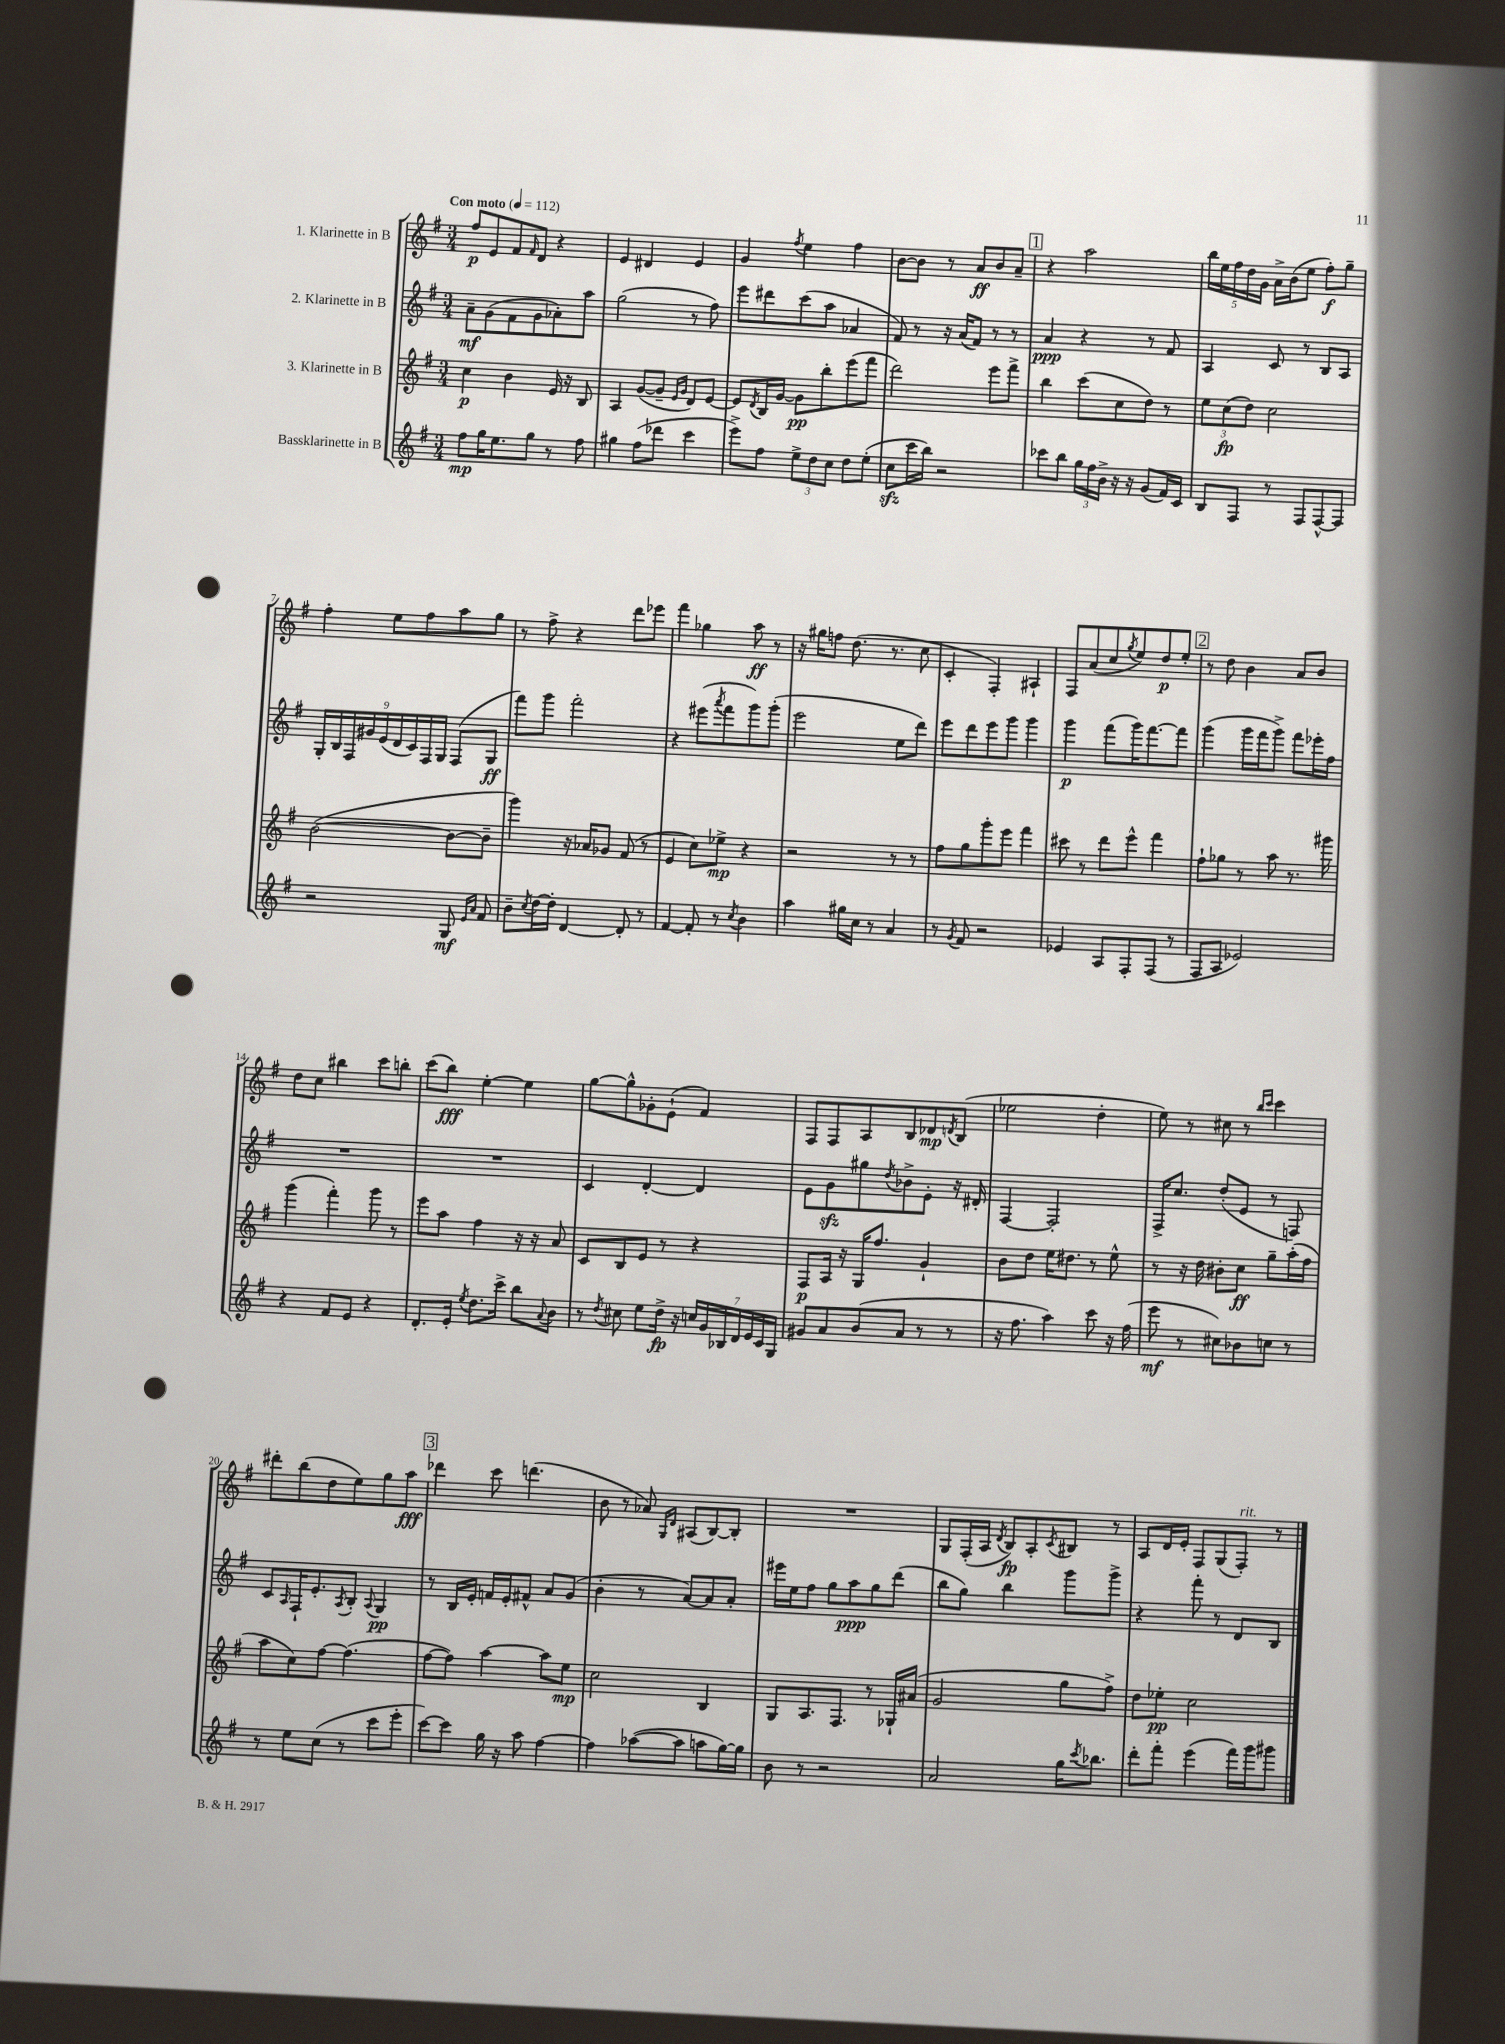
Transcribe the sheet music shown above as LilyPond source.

<<
\new StaffGroup <<
\new Staff = "s0" \with { instrumentName = "1. Klarinette in B" } {
    \clef treble \key g \major \numericTimeSignature \time 3/4 \tempo "Con moto" 4 = 112
    fis''8\p e'8 fis'8 \grace { fis'16 } d'8 r4 |
    e'4 dis'4 e'4 |
    g'4 \acciaccatura { fis''8 } e''4 fis''4 |
    b'8~ b'8 r8 a'8\ff b'8 a'8-- |
    \mark \markup { \box "1" } r4 a''2 |
    \tuplet 5/4 { b''16 e''16 fis''16 d''16 g'16 } a'16-> b'16( e''8 fis''8-.\f) g''8-- |
    fis''4-. e''8 fis''8 a''8 g''8 |
    r8 fis''8-> r4 d'''8 ees'''8 |
    fis'''4 ges''4 a''8\ff r8 |
    r16 gis''16 f''8 d''8.( r8. c''8 |
    c'4-. fis4-.) ais4-! |
    fis8 a'8( c''8 \acciaccatura { g''8 } e''8) d''8\p e''8-. |
    \mark \markup { \box "2" } r8 d''8 b'4 a'8 b'8 |
    d''8 c''8 bis''4 c'''8 b''8-. |
    c'''8( b''8\fff) e''4~-. e''4 |
    g''8~ g''8-^ ges'8-. e'8-!( fis'4) |
    fis8 fis8 a8 b8 des'8\mp \acciaccatura { d'8 } b8( |
    ees''2 d''4-. |
    e''8) r8 cis''8 r8 \grace { b''16 c'''16 } c'''4 |
    dis'''8-. b''8( d''8 e''8) g''8 a''8\fff |
    \mark \markup { \box "3" } des'''4 c'''8 d'''4.( |
    b'8 r8 aes'8) \grace { g16 d'16 } ais8( b8~) b8-. |
    R2. |
    g8 fis16-.( a16 \acciaccatura { d'8 } b8\fp) a8-. \acciaccatura { c'8 } bis8 r8 |
    a8 d'16 e'16-. fis8 g8( fis8-.^\markup { \italic "rit." }) r8 \bar "|." |
}
\new Staff = "s1" \with { instrumentName = "2. Klarinette in B" } {
    \clef treble \key g \major \numericTimeSignature \time 3/4
    a'8--\mf g'8( fis'8 g'8 aes'8-.) a''8 |
    g''2( r8 fis''8) |
    e'''8 dis'''8 c'''8( a''8 aes'4 |
    fis'8) r8 r16 a'16( fis'8) r8 r8 |
    \mark \markup { \box "1" } a'4\ppp r4 r8 fis'8 |
    a4 c'8 r8 b8 a8 |
    \tuplet 9/8 { g16-. b16 fis16 gis'16 e'16( d'16 c'16) fis16 g16 } fis8( g8\ff |
    fis'''8) g'''8 fis'''2-. |
    r4 eis'''8( \acciaccatura { a'''8 } fis'''8 g'''8) g'''8-.( |
    e'''2 e''8 d'''8) |
    e'''8 d'''8 e'''8 g'''8 g'''4 |
    g'''4\p fis'''8( g'''16) fis'''8.~ fis'''8 |
    \mark \markup { \box "2" } g'''4( g'''16 fis'''16 g'''8->) fis'''8 ees'''16-. fis''16 |
    R2. |
    R2. |
    c'4 d'4~-. d'4 |
    e'8 g'8\sfz gis''8 \acciaccatura { d''8 } bes'8-> e'8-. r16 dis'16-. |
    fis4~ fis2-. |
    fis16-> c''8. d''8-.( e'8 r8 f8) |
    c'8 \grace { a16 } fis16-! e'8.-. \acciaccatura { a8 } b8-. \appoggiatura { a8 } g4\pp |
    \mark \markup { \box "3" } r8 b16 e'16-. f'16 e'16-. fis'8-^ a'8 g'8( |
    b'4-. r8 a'8~) a'8 a'8-. |
    eis'''16 e''16 fis''8 g''8 a''8\ppp g''8 d'''8( |
    b''8 g''8) b''4 g'''8 g'''8-> |
    r4 fis'''8-. r8 d'8 b8 \bar "|." |
}
\new Staff = "s2" \with { instrumentName = "3. Klarinette in B" } {
    \clef treble \key g \major \numericTimeSignature \time 3/4
    c''4\p b'4 e'16 r16 b8 |
    a4 g'8~( g'8-- \grace { e'16 g'16 } d'8) e'8~ |
    e'8 \acciaccatura { d'8 } b16 g'16~ g'8\pp b''8-. e'''8( fis'''8 |
    d'''2) e'''8 fis'''8-> |
    \mark \markup { \box "1" } b''4 c'''8( c''8 d''8) r8 |
    \tuplet 3/2 { e''8 c''8\fp( d''8) } c''2 |
    b'2~( b'8~ b'8-- |
    g'''4) r16 aes'16 ges'8 fis'8( r8 |
    e'4 c''8) ees''8->\mp r4 |
    r2 r8 r8 |
    fis''8 g''8 g'''8-. e'''8 fis'''4 |
    cis'''8 r8 d'''8 e'''8-^ fis'''4 |
    \mark \markup { \box "2" } fis''8-! ges''8 r8 a''8 r8. gis'''16 |
    g'''4( fis'''4-.) g'''8 r8 |
    e'''8 a''8 fis''4 r16 r16 a'8 |
    c'8 b8 e'8 r8 r4 |
    fis8\p a16 r16 g16 fis''8. g'4-! |
    b'8 d''8 e''16 dis''8. r8 e''8-^ |
    r8 r16 d''16 bis'8-. c''8\ff g''8-- a''16-.( fis''16 |
    a''8 c''8) fis''8~ fis''4.( |
    \mark \markup { \box "3" } fis''8~ fis''8) a''4~ a''8 e''8\mp |
    c''2 b4 |
    g8 a8. fis8. r8 ges16-! ais'16( |
    g'2 g''8 fis''8->) |
    d''8 ees''8-.\pp c''2 \bar "|." |
}
\new Staff = "s3" \with { instrumentName = "Bassklarinette in B" } {
    \clef treble \key g \major \numericTimeSignature \time 3/4
    fis''8\mp g''16 e''8. g''8 r8 fis''8 |
    gis''4 fis''8( des'''8 c'''4 |
    e'''8->) fis''8 \tuplet 3/2 { e''8-> d''8 c''8 } d''8 e''8-.( |
    c''8\sfz c'''16 b''16) r2 |
    \mark \markup { \box "1" } ces'''8 b''8 \tuplet 3/2 { g''16 fis''16 b'16-> } r16 r16 g'8( fis'16) c'16 |
    b8 fis8 r8 fis8 fis8~-^ fis8 |
    r2 g8\mf \grace { e'16 a'16 } fis'8 |
    b'8-- \acciaccatura { c''8 } d''16~ d''16-. d'4~ d'8-. r8 |
    fis'4~ fis'8-. r8 \acciaccatura { c''8 } b'4 |
    a''4 gis''16 c''16 r8 a'4 |
    r8 \acciaccatura { g'8 } fis'8 r2 |
    ees'4 a8 fis8-. fis8( r8 |
    \mark \markup { \box "2" } fis8 a8 ees'2) |
    r4 fis'8 e'8 r4 |
    d'8.-. e'16-. \acciaccatura { e''8 } d''8. c'''16-> b''8 \appoggiatura { a'8 } b'8 |
    r8 \acciaccatura { d''8 } cis''8 e''8 d''16->\fp r16 \tuplet 7/4 { c''16 g'16 bes16 d'16 e'16 c'16 g16 } |
    gis'8 a'8 b'8( a'8 r8 r8 |
    r16 fis''8. a''4) c'''8 r16 fis''16( |
    e'''8\mf r8 cis''8) bes'8 c''8 r8 |
    r8 e''8 c''8( r8 c'''8 e'''8-. |
    \mark \markup { \box "3" } c'''8~) c'''8 g''16 r16 a''8 fis''4~ |
    fis''4 aes''8~( aes''8 a''8 g''16~) g''16 |
    b'8 r8 r2 |
    a'2 g''16 \acciaccatura { c'''8 } bes''8. |
    d'''8-. fis'''8-. e'''4( fis'''16) g'''16 gis'''8 \bar "|." |
}
>>
>>
